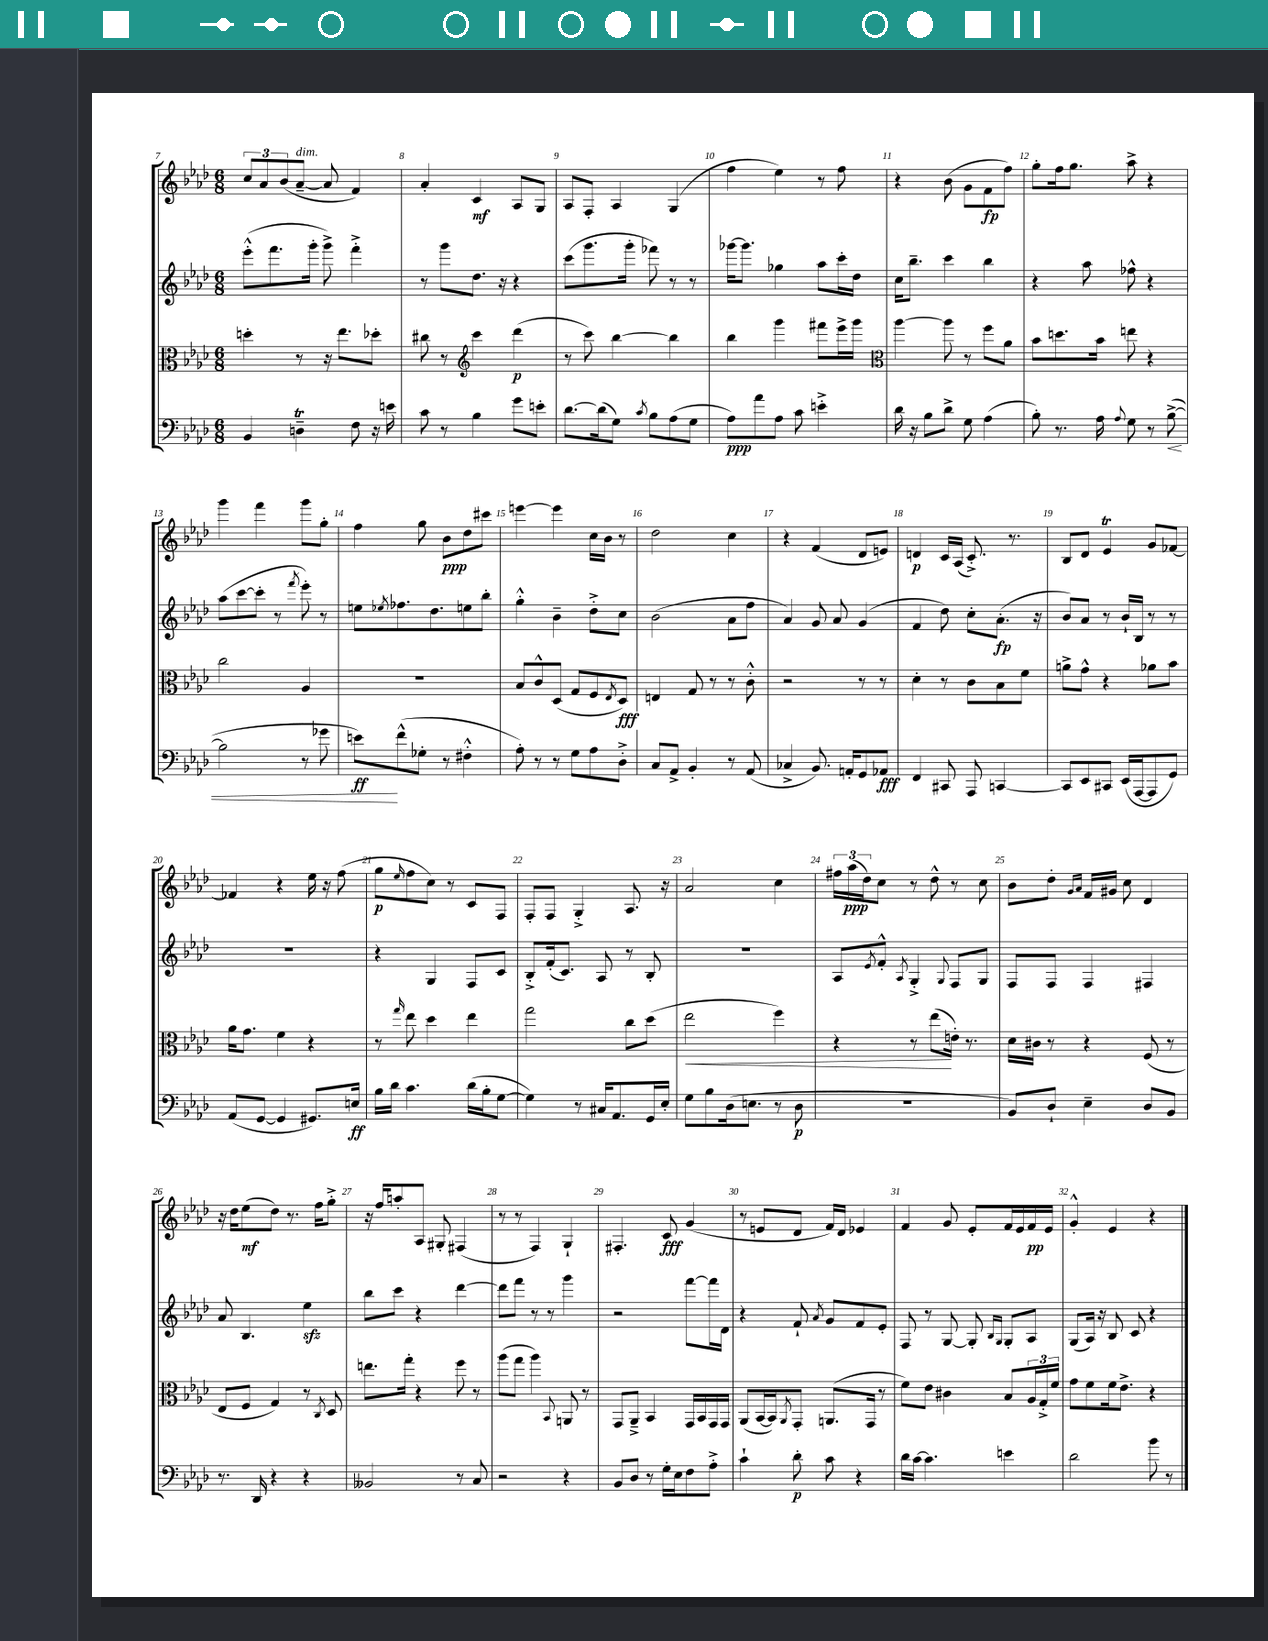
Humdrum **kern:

**kern	**kern	**kern	**kern
*staff4	*staff3	*staff2	*staff1
*clefF4	*clefC3	*clefG2	*clefG2
*k[b-e-a-d-]	*k[b-e-a-d-]	*k[b-e-a-d-]	*k[b-e-a-d-]
*M6/8	*M6/8	*M6/8	*M6/8
4BB-	4dd'	(8eee-'^^	12cc
.	.	.	12a-
.	.	8.fff	.
.	.	.	(12b-
4D~	8r	.	[8a-~
.	.	16ggg'	.
.	16r	8ggg^)	8a-]
.	8.ee-	.	.
8F	.	4fff'^	4f)
16r	8dd-'	.	.
16e	.	.	.
=	=	=	=
8c	8cc#	8r	4a-'
8r	8r	8ggg	.
*	*clefG2	*	*
4B-	4ccc	8.dd-	4c
.	.	16r	.
8g	(4ddd-	4r	8A-
8e'	.	.	8G
=	=	=	=
[8.d-	8r	(8ccc	8A-
.	8ccc)	8.ggg	8F'
(16d-]	.	.	.
8G)	[4bb-	.	4A-
.	.	16ggg'	.
8qc	.	.	.
8B-	.	8fff-)	.
(8A-	4bb-]	8r	(4G
8G	.	8r	.
=	=	=	=
8A-)	4bb-	[16ggg-	4ff
.	.	8.ggg-]	.
8a-	.	.	.
8A-	4ggg	4gg-	4ee-)
8c	.	.	.
4e'^	8fff#	8aa-	8r
.	16eee-^	16ccc'	8ff
.	16ggg	16dd-	.
=	=	=	=
*	*clefC3	*	*
16d-	[4aa-	16cc	4r
16r	.	8.bb-~	.
8B-	.	.	.
8d-^	8aa-]	4ccc	(8b-
8G	8r	.	8g
(4A-	8ff	4bb-	8f
.	8a-	.	8ff)
=	=	=	=
8B-')	8b-	4r	8gg'
8.r	8.dd	.	16ff
.	.	.	8.gg
.	.	8aa-	.
16A-	16b-	.	.
8qqA-	.	.	.
8G	8ee	8ff-^^	8aa-^
8r	4r	4r	4r
([8B-^	.	.	.
=	=	=	=
2B-]	2cc	(8aa-	4ggg
.	.	[8ccc	.
.	.	8ccc']	4fff
.	.	8r	.
.	.	8qfff	.
8r	4A-	8eee-')	8ggg
8g-	.	8r	8gg'
=	=	=	=
8e)	2.r	8ee	4ff
.	.	8qee-	.
(8f^^	.	8.ff-	.
8G-'	.	.	8gg
.	.	8.dd-	.
8r	.	.	8b-
4F#'^^	.	8ee	8dd-
.	.	8bb-'	8ccc#
=	=	=	=
8A-')	8B-	4gg'^^	[4eee
8r	8c^^	.	.
8r	(8D-	4b-~	4eee]
8G	8G	.	.
8A-	8F	8dd-'^	16cc
.	.	.	16b-
.	8qE-	.	.
8D-'^	8D-)	8cc	8r
=	=	=	=
8C	4E	(2b-	2dd-
8AA-^	.	.	.
4BB-'	8G	.	.
.	8r	.	.
8r	8r	8a-	4cc
(8AA-	8c'^^	8ff	.
=	=	=	=
4C-^	2r	4a-)	4r
8.BB-)	.	8g	(4f
.	.	8a-	.
16AA'	.	.	.
8GG	8r	(4g	8d-
8AA-	8r	.	8e)
=	=	=	=
4FF	4d-'	4f	4d
8CC#	8r	8dd-)	16c
.	.	.	(16A-
8AAA-	8c	8cc'	8.c'^)
[4CC	8B-	(8.a-'	.
.	.	.	8.r
.	8f	.	.
.	.	16r	.
=	=	=	=
8CC]	8a^	8b-)	8B-
8EE-	8g^^	8a-	8d-
8CC#	4r	8r	4e-
(16EE-	.	16b-`	.
[16AAA-	.	16B-	.
8AAA-]	8a-	8r	8g
8GG)	8b-	8r	[8f-
=	=	=	=
(8AA-	16a-	2.r	4f-]
.	8.g	.	.
[8GG	.	.	.
4GG]	4f	.	4r
8.GG#)	4r	.	16ee-
.	.	.	16r
.	.	.	(8ff
16E	.	.	.
=	=	=	=
16B-	8r	4r	8gg
16d-	.	.	.
.	16qqgg	.	16qqee-
4.c	8ee-	.	8ff
.	4dd-	4G	8cc)
.	.	.	8r
(16d-	4ee-	8F	8c
16B-'	.	.	.
[8G	.	8c	8F
=	=	=	=
4G])	2gg	8B-'^	8F'
.	.	(16f'	8F
.	.	8.c)	.
8r	.	.	4G'^
16C#	.	8A-	.
8.AA-	.	.	.
.	8cc	8r	8.A-
16GG	(8dd-	8B-'	.
16E-'	.	.	16r
=	=	=	=
8G	2ee-	2.r	2a-
8B-	.	.	.
(16D-	.	.	.
8.E	.	.	.
8r	4ff)	.	4cc
8D-	.	.	.
=	=	=	=
2.r	4r	8A-	24ff#
.	.	.	(24aa-
.	.	.	24dd-)
.	.	8qe-	.
.	.	8f'^^	8cc
.	.	8qA-	.
.	8r	4G'^	8r
.	(8ee-	.	8dd-^^
.	.	8qqG	.
.	16e')	8F	8r
.	8.r	.	.
.	.	8G	8cc
=	=	=	=
8BB-)	16d-	8F	8b-
.	16c#	.	.
8D-`	8r	8F	8dd-'
.	.	.	16qqg
.	.	.	16qqa-
4E-~	4r	4F	16f
.	.	.	16g#
.	.	.	8cc
8D-	(8F	4F#	4d-
8BB-	8r	.	.
=	=	=	=
8.r	8E-	8a-	16r
.	.	.	16dd-
.	8F	4.B-	(8ee-
16DD-	.	.	.
4r	4G)	.	8dd-)
.	.	.	8.r
4r	8r	4ee-	.
.	.	.	16ff
.	8qC	.	.
.	8D-	.	8gg'^
=	=	=	=
2BB--	8.ee	8bb-	16r
.	.	.	16ff
.	.	8ccc	8aa'
.	16gg'	.	.
.	4r	4r	8A-
.	.	.	8G#'
8r	8ff	[4ddd-	(4F#
8C	8r	.	.
=	=	=	=
2r	(8aa-	8ddd-]	8r
.	8gg	8fff	8r
.	4aa-)	8r	4F)
.	.	8r	.
.	8qqBB-	.	.
4r	8AA	4ggg	4G`
.	8r	.	.
=	=	=	=
8BB-	8GG	2r	4.F#'
8D-	8AA-~^	.	.
8r	4BB-	.	.
16G'	.	.	8c
16E-	.	.	.
8F	16GG	[8fff	(4g
.	16BB-	.	.
8A-'^	16GG	16fff]	.
.	16GG	16d-	.
=	=	=	=
4c`	(8AA-	4r	8r
.	[16BB-	.	8e
.	16BB-])	.	.
.	8qAA-	.	.
8d-'	8GG'	8f`	8d-
.	.	8qa-	.
8c	(8.AA	8g	16f)
.	.	.	16d-
4r	.	8f	4e-
.	16GG	.	.
.	8r	8e-'	.
=	=	=	=
16d-	8f)	8F	4f
[16c	.	.	.
4.c]	8e-	8r	.
.	4c#	[8G	8g
.	.	8G']	8e-'
.	.	16qqB-	.
.	.	16qqG	.
4e	8B-	8G'	16f
.	.	.	16e-
.	24A-	8A-	16f
.	24G'^	.	.
.	.	.	16e-
.	24f	.	.
=	=	=	=
2d-	8g	(8G	4g'^^
.	8f	16A-)	.
.	.	16r	.
.	16f	8B-	4e-
.	8.e-^	.	.
.	.	8c	.
8b-	4r	4r	4r
8r	.	.	.
==	==	==	==
*-	*-	*-	*-
